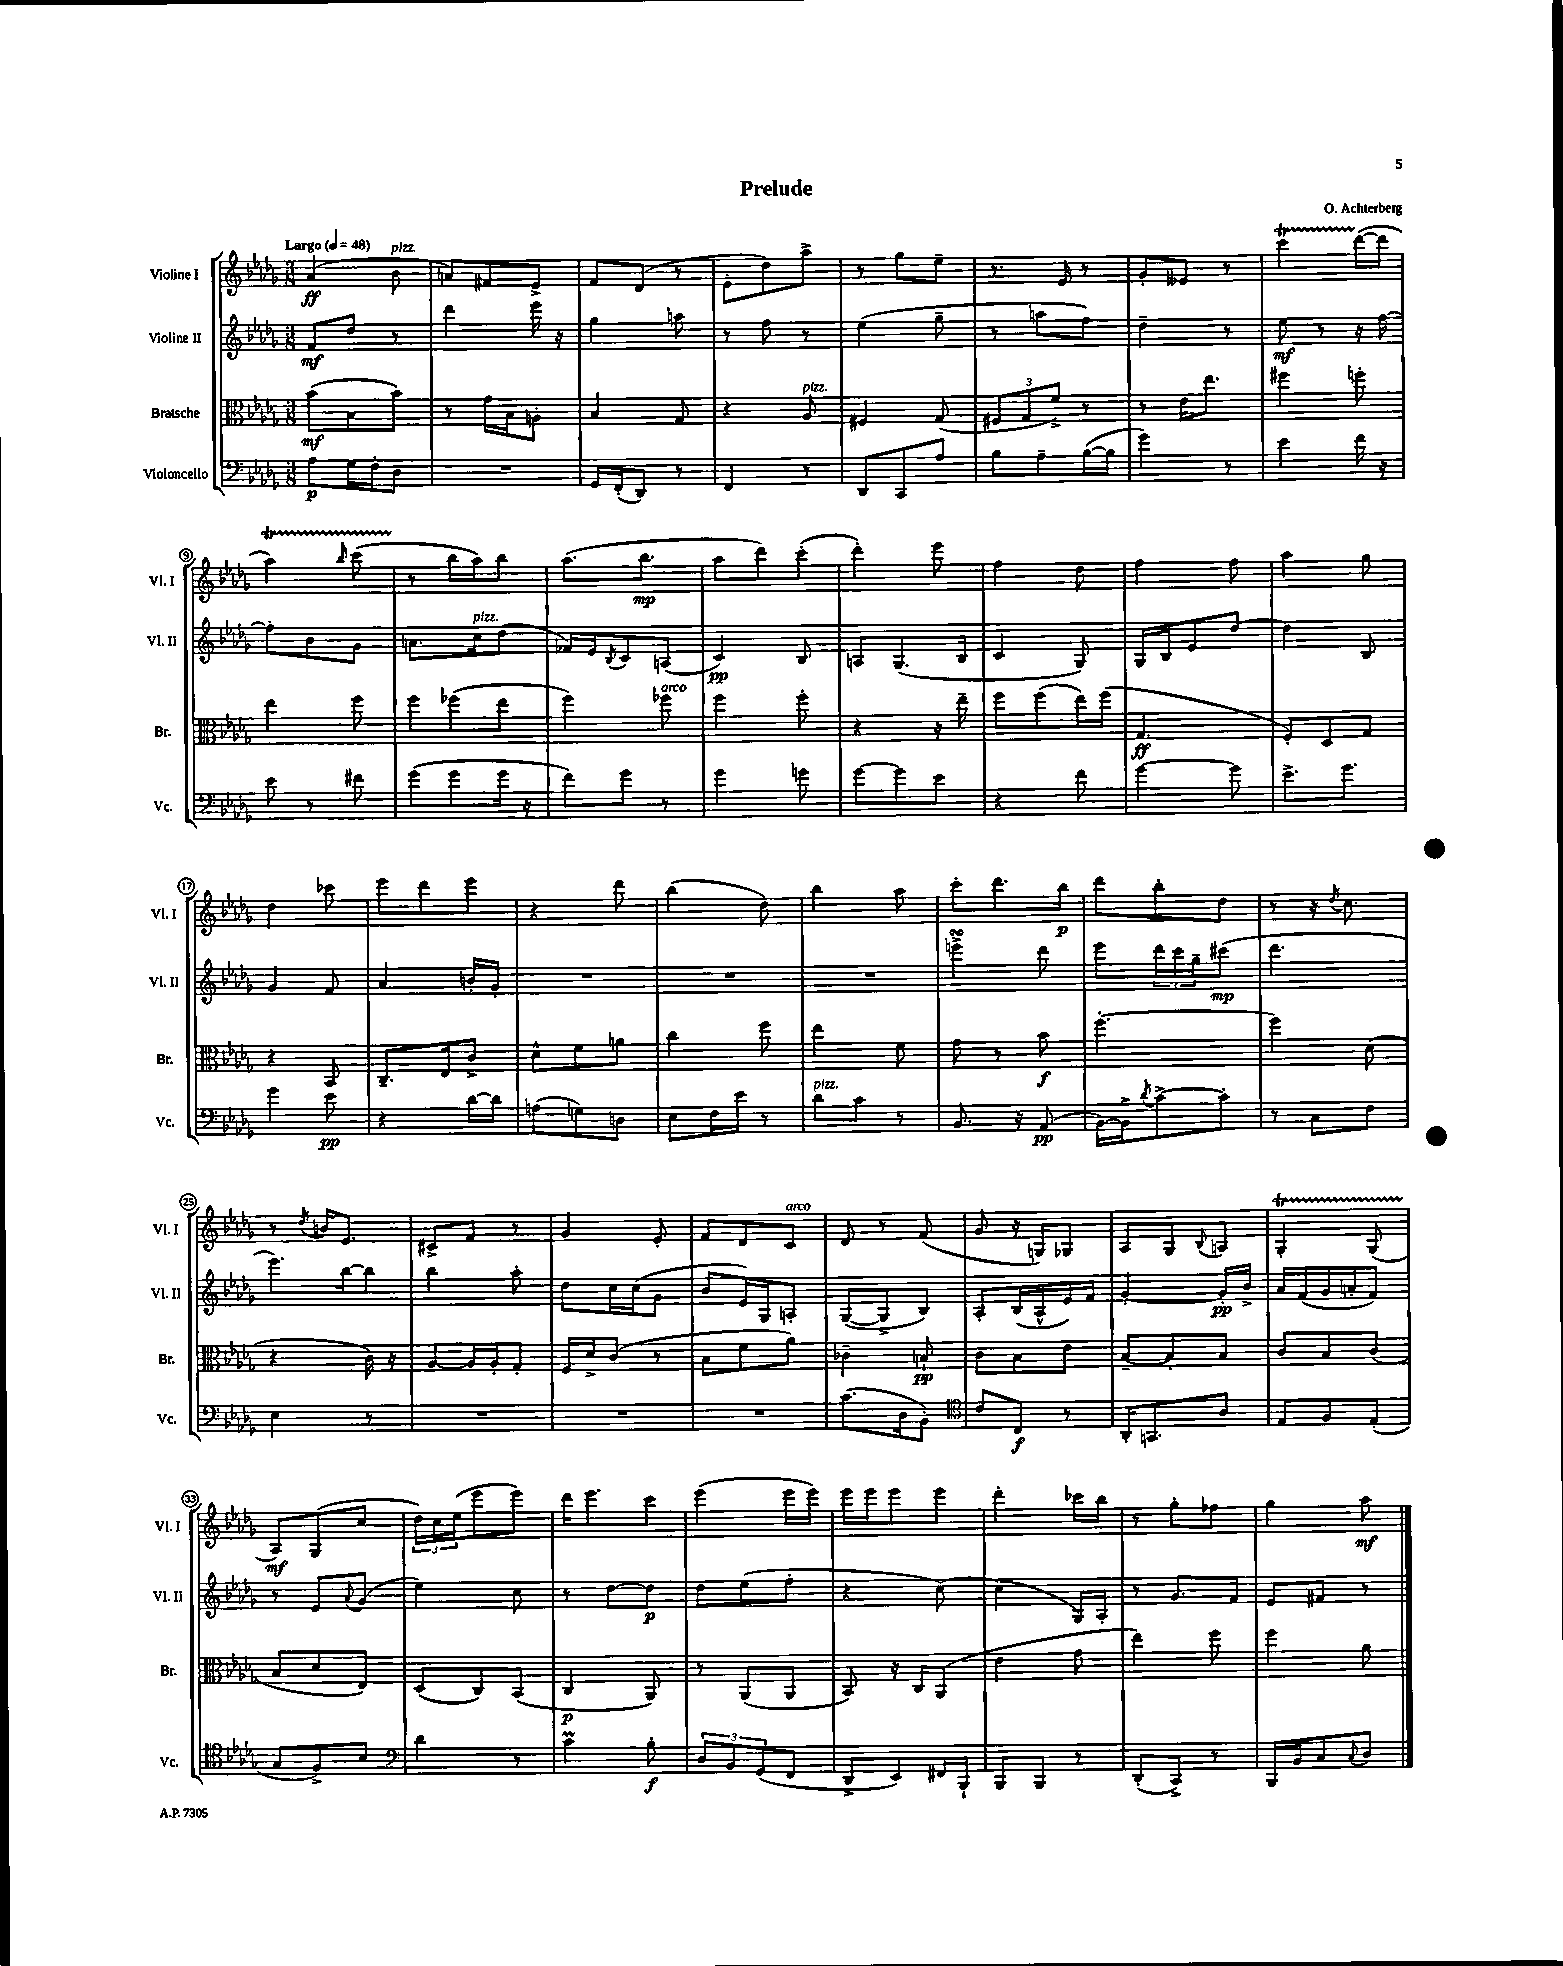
\header { title = "Prelude" composer = "O. Achterberg" }
<<
\new StaffGroup <<
\new Staff = "s0" \with { instrumentName = "Violine I" shortInstrumentName = "Vl. I" } {
    \clef treble \key des \major \numericTimeSignature \time 3/8 \tempo "Largo" 4 = 48
    aes'4\ff( bes'8^\markup { \italic "pizz." } |
    a'8) fis'8 ees'8-> |
    f'8 des'8( r8 |
    ees'8-. des''8) aes''8-> |
    r8 ges''8 ees''8-- |
    r8. ees'16 r8 |
    ges'8-. eeses'8 r8 |
    c'''4\startTrillSpan des'''16~\stopTrillSpan( des'''16 |
    aes''4\startTrillSpan) \grace { bes''16 } c'''8( |
    r8\stopTrillSpan bes''16 aes''16) bes''8 |
    aes''8.( bes''8.\mp |
    aes''8 des'''8) c'''8-.( |
    des'''4-.) ees'''8 |
    f''4 des''8 |
    f''4 f''8 |
    aes''4 ges''8 |
    des''4 ces'''8 |
    ees'''8 des'''8 ees'''8 |
    r4 des'''8 |
    bes''4( des''8) |
    bes''4 aes''8 |
    c'''8-. des'''8. bes''16\p |
    des'''8 bes''8-. des''8 |
    r8 r16 \acciaccatura { des''8 } c''8. |
    r8 \acciaccatura { des''8 } b'16 ees'8. |
    cis'8-> f'8 r8 |
    ges'4 ees'8-. |
    f'8 des'8 c'8^\markup { \italic "arco" } |
    des'8 r8 f'8( |
    ges'8 r16 g16) ges8 |
    aes8 ges8 \appoggiatura { bes8 } a8 |
    ges4-.\startTrillSpan ges8( |
    aes8\stopTrillSpan\mf) ges8( c''8 |
    \tuplet 3/2 { des''16) c''16 ees''16( } ees'''8 ees'''8) |
    des'''16 ees'''8. c'''8 |
    ees'''4( ees'''16 ees'''16) |
    ees'''16 ees'''16 ees'''8 ees'''8 |
    des'''4-. ces'''16 bes''16 |
    r8 ges''8-. fes''8 |
    ges''4 aes''8\mf \bar "|." |
}
\new Staff = "s1" \with { instrumentName = "Violine II" shortInstrumentName = "Vl. II" } {
    \clef treble \key des \major \numericTimeSignature \time 3/8
    f'8\mf des''8 r8 |
    des'''4 ees'''16 r16 |
    ges''4 a''8 |
    r8 f''8 r8 |
    ees''4( ges''8-- |
    r8 a''8 f''8) |
    des''4-- r8 |
    ees''8\mf r8 r16 f''16~ |
    f''8-. bes'8 ges'8 |
    a'8. c''16^\markup { \italic "pizz." } des''8( |
    fes'16) ees'16 \acciaccatura { bes8 } c'8 a8( |
    c'4\pp) bes8 |
    a8 ges8.( bes16 |
    c'4 ges8) |
    ges16 bes16 ees'8 des''8~ |
    des''4 bes8 |
    ges'4 f'8 |
    aes'4 b'16-. ges'16-. |
    R4. |
    R4. |
    R4. |
    e'''4->\turn des'''8 |
    ees'''8 \tuplet 3/2 { des'''16 c'''16 ges''16-- } cis'''8\mp( |
    des'''4. |
    ees'''8.) bes''16~ bes''8 |
    bes''4 aes''8-. |
    des''8 c''16 c''16( ges'8 |
    bes'8 ees'16) ges16 a8-. |
    ges8~( ges8-> bes8) |
    aes8-. bes16( aes16-^ ees'16) f'16 |
    ges'4~-. ges'16-.\pp bes'16-> |
    aes'16 f'16( ges'16 a'16-. f'8) |
    r8 ees'8 \appoggiatura { aes'8 } ges'8( |
    ees''4) c''8 |
    r8 des''8~ des''8\p |
    des''8 ees''8( f''8-. |
    r4 c''8~) |
    c''4( ges16) aes16-. |
    r8 ges'8. f'16 |
    ees'8 fis'8 r8 \bar "|." |
}
\new Staff = "s2" \with { instrumentName = "Bratsche" shortInstrumentName = "Br." } {
    \clef alto \key des \major \numericTimeSignature \time 3/8
    bes'8\mf( bes8 bes'8) |
    r8 ges'16 bes16 a8-. |
    bes4 ges8 |
    r4 aes8^\markup { \italic "pizz." } |
    fis4 ges8( |
    \tuplet 3/2 { fis8 ges8 f'8->) } r8 |
    r8 ees'16 ees''8. |
    fis''4 f''8-. |
    ees''4 f''8 |
    f''8 fes''8( ees''8 |
    f''4) fes''8^\markup { \italic "arco" } |
    f''4 f''8-. |
    r4 r16 ees''16-- |
    f''8 f''8( ees''16) f''16( |
    ges4.\ff |
    f8-.) des8 ges8 |
    r4 bes,8 |
    c8.-- ees16 c'8-> |
    des'8-^ f'8 a'8 |
    c''4 f''8 |
    ees''4 f'8 |
    ges'8 r8 bes'8\f |
    f''4.~-. |
    f''4 des'8( |
    r4 c'16) r16 |
    aes8~ aes16 aes16-. ges8-. |
    f16 des'16-> c'8( r8 |
    bes8 f'8 aes'8) |
    ces'4-- b8-!\pp |
    c'8 bes8 ees'8 |
    bes8~-- bes8-. bes8 |
    c'8 bes8 c'8( |
    bes8 des'8 ees8) |
    des8( c8) bes,8( |
    c4\p aes,8) |
    r8 aes,8( aes,8 |
    bes,8) r16 c16 aes,8( |
    ees'4 ges'8 |
    ees''4) f''8 |
    f''4 aes'8 \bar "|." |
}
\new Staff = "s3" \with { instrumentName = "Violoncello" shortInstrumentName = "Vc." } {
    \clef bass \key des \major \numericTimeSignature \time 3/8
    aes8\p ges16 f16-. des8 |
    R4. |
    ges,16 f,16-.( des,8) r8 |
    f,4 r8 |
    des,8 c,8 aes8 |
    bes8 aes8-- bes16~( bes16 |
    ges'4) r8 |
    ees'4 f'16 r16 |
    ees'8 r8 fis'8 |
    ges'8( ges'8 ges'16 r16 |
    f'8) ges'8 r8 |
    ges'4 g'8 |
    ges'8~ ges'8 ees'8 |
    r4 f'8 |
    ges'4~ ges'8 |
    ees'8.-> ges'8. |
    ges'4 ees'8\pp |
    r4 des'16~ des'16 |
    a8( g8) d8 |
    ees8 f16 ees'16 r8 |
    des'8^\markup { \italic "pizz." } c'8 r8 |
    bes,8. r16 aes,8\pp( |
    bes,16~) bes,16-> \acciaccatura { des'8 } c'8~-> c'8-. |
    r8 c8 f8 |
    ees4 r8 |
    R4. |
    R4. |
    R4. |
    c'8.( des16 bes,8-.) |
    \clef tenor c'8 c8\f r8 |
    aes,16-. g,8. aes8 |
    ees8 f8 ees8-.( |
    ges8 f8->) bes8 |
    \clef bass des'4 r8 |
    c'4\prall bes8-.\f |
    \tuplet 3/2 { des8 bes,8 ges,8( } f,8 |
    des,8-> ees,8) fis,16 bes,,16-! |
    bes,,8 bes,,8 r8 |
    des,8-.( c,8->) r8 |
    bes,,16 bes,16 c8 \appoggiatura { c8 } des8 \bar "|." |
}
>>
>>
\layout { \context { \Score \override BarNumber.stencil = #(make-stencil-circler 0.1 0.3 ly:text-interface::print) } }
